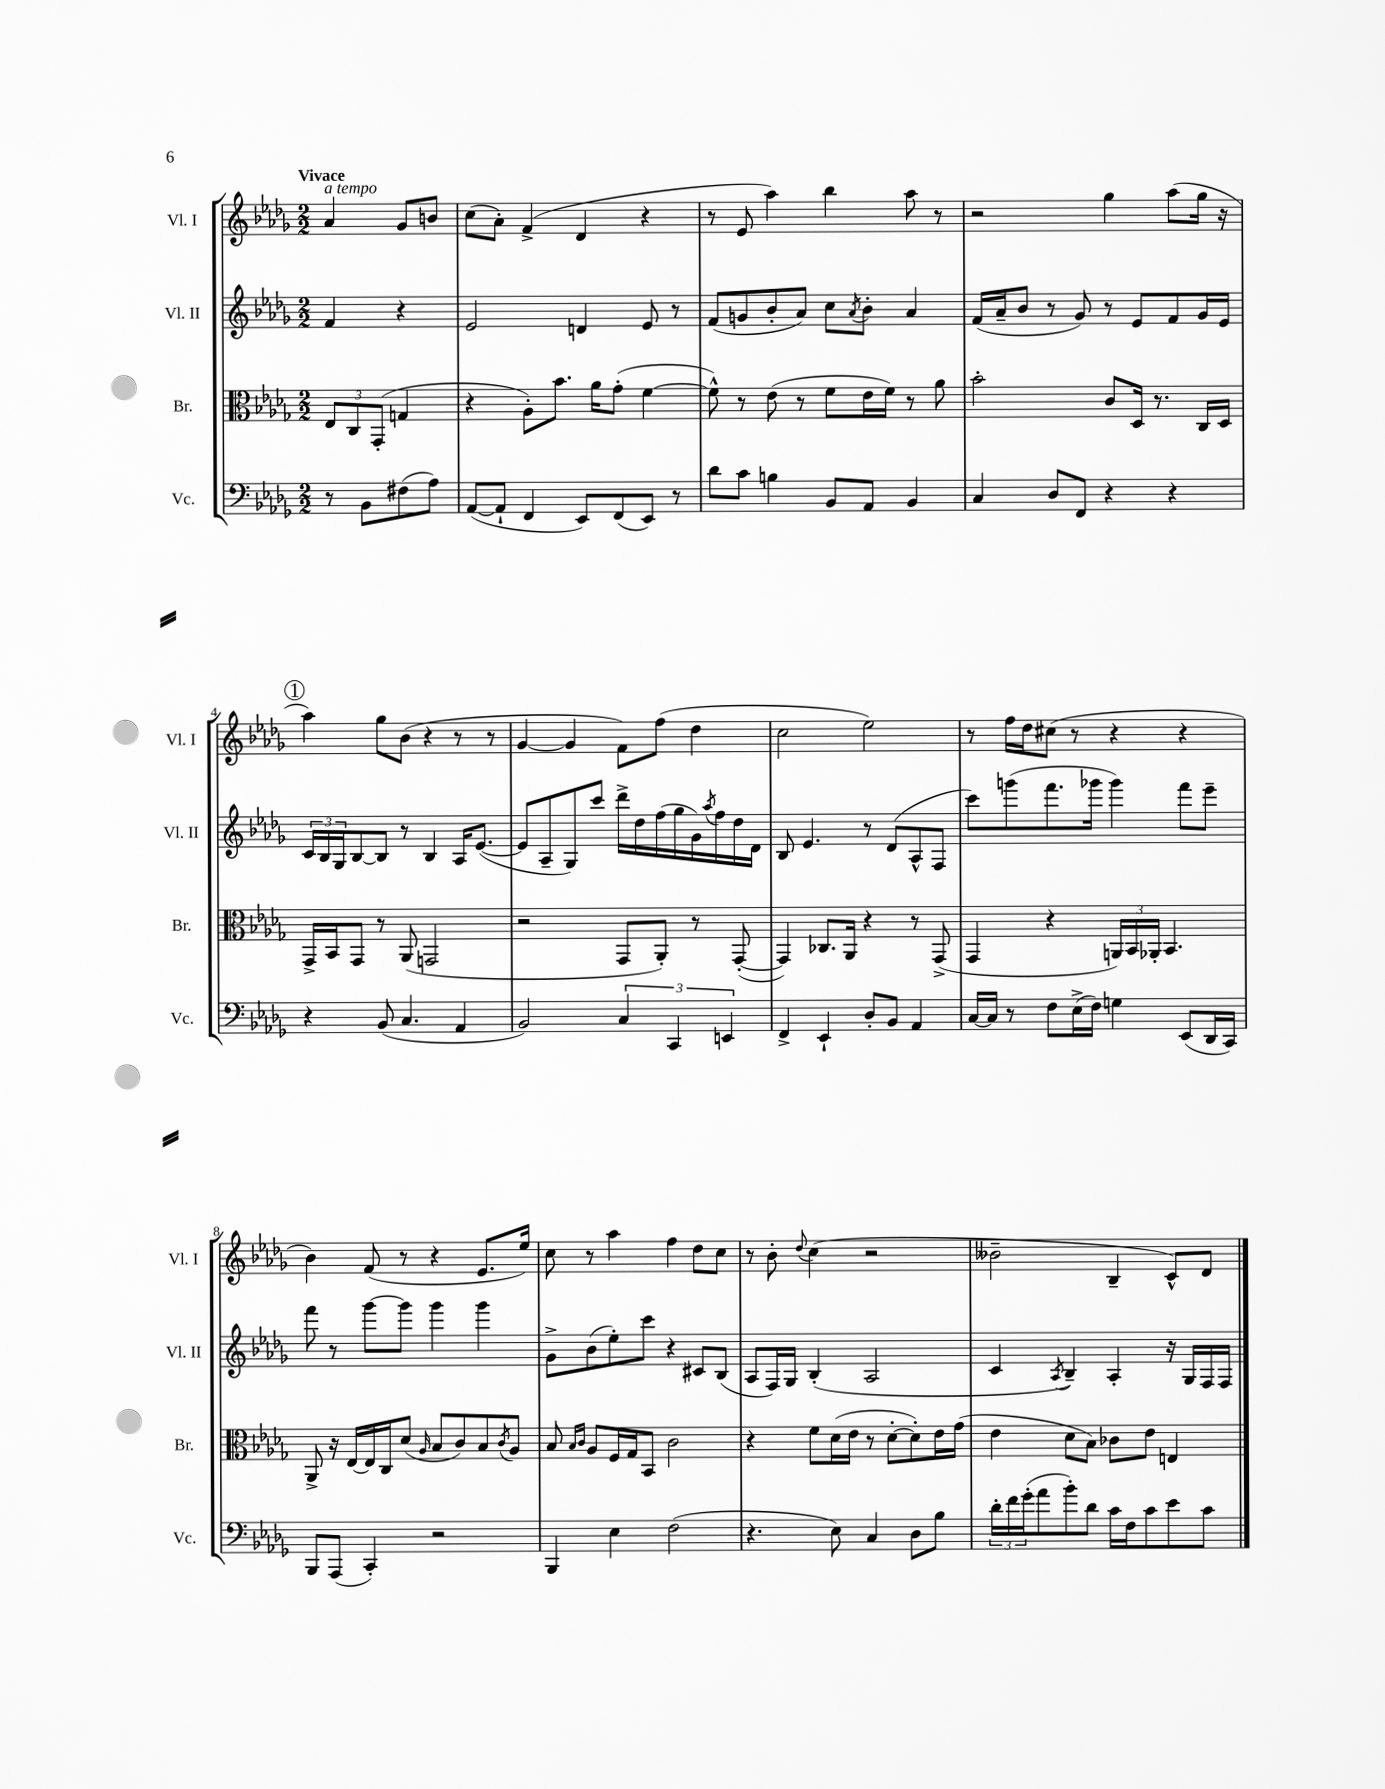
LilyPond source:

<<
\new StaffGroup <<
\new Staff = "s0" \with { instrumentName = "Vl. I" shortInstrumentName = "Vl. I" } {
    \clef treble \key des \major \numericTimeSignature \time 2/2 \partial 2 \tempo "Vivace"
    aes'4^\markup { \italic "a tempo" } ges'8 b'8 |
    c''8( aes'8-.) f'4->( des'4 r4 |
    r8 ees'8 aes''4) bes''4 aes''8 r8 |
    r2 ges''4 aes''8( ges''16 r16 |
    \mark \markup { \circle "1" } aes''4) ges''8 bes'8( r4 r8 r8 |
    ges'4~ ges'4 f'8) f''8( des''4 |
    c''2 ees''2) |
    r8 f''16 des''16 cis''8( r8 r4 r4 |
    bes'4) f'8( r8 r4 ees'8. ees''16) |
    c''8 r8 aes''4 f''4 des''8 c''8 |
    r8 bes'8-. \appoggiatura { des''8 } c''4( r2 |
    beses'2-- bes4-- c'8-^) des'8 \bar "|." |
}
\new Staff = "s1" \with { instrumentName = "Vl. II" shortInstrumentName = "Vl. II" } {
    \clef treble \key des \major \numericTimeSignature \time 2/2 \partial 2
    f'4 r4 |
    ees'2 d'4 ees'8 r8 |
    f'8( g'8 bes'8-. aes'8) c''8 \acciaccatura { aes'8 } bes'8-. aes'4 |
    f'16( aes'16-- bes'8 r8 ges'8) r8 ees'8 f'8 ges'16 ees'16 |
    \mark \markup { \circle "1" } \tuplet 3/2 { c'16 bes16 ges16 } bes8~ bes8 r8 bes4 aes16 ees'8.~( |
    ees'8 aes8-- ges8) c'''8 des'''16-> des''16 f''16( ges''16 ges'16) \acciaccatura { aes''8 } f''16 des''16 des'16 |
    bes8 ees'4. r8 des'8( aes8-^ f8 |
    c'''8) g'''8( f'''8. ges'''16 ges'''4) f'''8 ees'''8-- |
    f'''8 r8 ges'''8~ ges'''8 ges'''4 ges'''4 |
    ges'8-> bes'8( ees''8-.) c'''8 r4 cis'8 bes8( |
    aes8 f16) ges16 bes4-.( aes2 |
    c'4 \acciaccatura { aes8 } bes4--) aes4-. r16 ges16 f16 f16 \bar "|." |
}
\new Staff = "s2" \with { instrumentName = "Br." shortInstrumentName = "Br." } {
    \clef alto \key des \major \numericTimeSignature \time 2/2 \partial 2
    \tuplet 3/2 { ees8 c8 ges,8-.( } g4 |
    r4 aes8-.) bes'8. aes'16 ges'8-.( f'4~ |
    f'8-^) r8 ees'8( r8 f'8 ees'16 f'16) r8 aes'8 |
    bes'2-. c'8 des16 r8. c16 des16 |
    \mark \markup { \circle "1" } ges,16-> bes,16 ges,8 r8 aes,8( g,2 |
    r2 ges,8 aes,8-.) r8 ges,8~-.( |
    ges,4) ces8. aes,16 r4 r8 ges,8->( |
    ges,4 r4 \tuplet 3/2 { a,16) bes,16 aes,16-. } bes,4. |
    aes,8-> r16 ees16~ ees16 c16 des'8( \grace { aes16 } bes8 c'8) bes8 \acciaccatura { c'8 } aes8 |
    bes8 \grace { bes16 c'16 } aes8 f16 ges16 bes,8 c'2 |
    r4 f'8 des'16( ees'16 r8 des'8~-. des'8-.) ees'16 ges'16( |
    ees'4 des'8 bes8) ces'8 ees'8 e4 \bar "|." |
}
\new Staff = "s3" \with { instrumentName = "Vc." shortInstrumentName = "Vc." } {
    \clef bass \key des \major \numericTimeSignature \time 2/2 \partial 2
    r8 bes,8 fis8( aes8) |
    aes,8~( aes,8-! f,4 ees,8) f,8( ees,8) r8 |
    des'8 c'8 b4 bes,8 aes,8 bes,4 |
    c4 des8 f,8 r4 r4 |
    \mark \markup { \circle "1" } r4 bes,8( c4. aes,4 |
    bes,2) \tuplet 3/2 { c4 c,4 e,4 } |
    f,4-> ees,4-! des8-. bes,8 aes,4 |
    c16~ c16 r8 f8 ees16->( f16) g4 ees,8( des,16 c,16) |
    bes,,8 aes,,8( c,4-.) r2 |
    bes,,4 ees4 f2( |
    r4. ees8) c4 des8 bes8 |
    \tuplet 3/2 { des'16-. f'16 ges'16-.( } aes'8 bes'8-.) des'8 c'16 f16 c'8 ees'8 c'8 \bar "|." |
}
>>
>>
